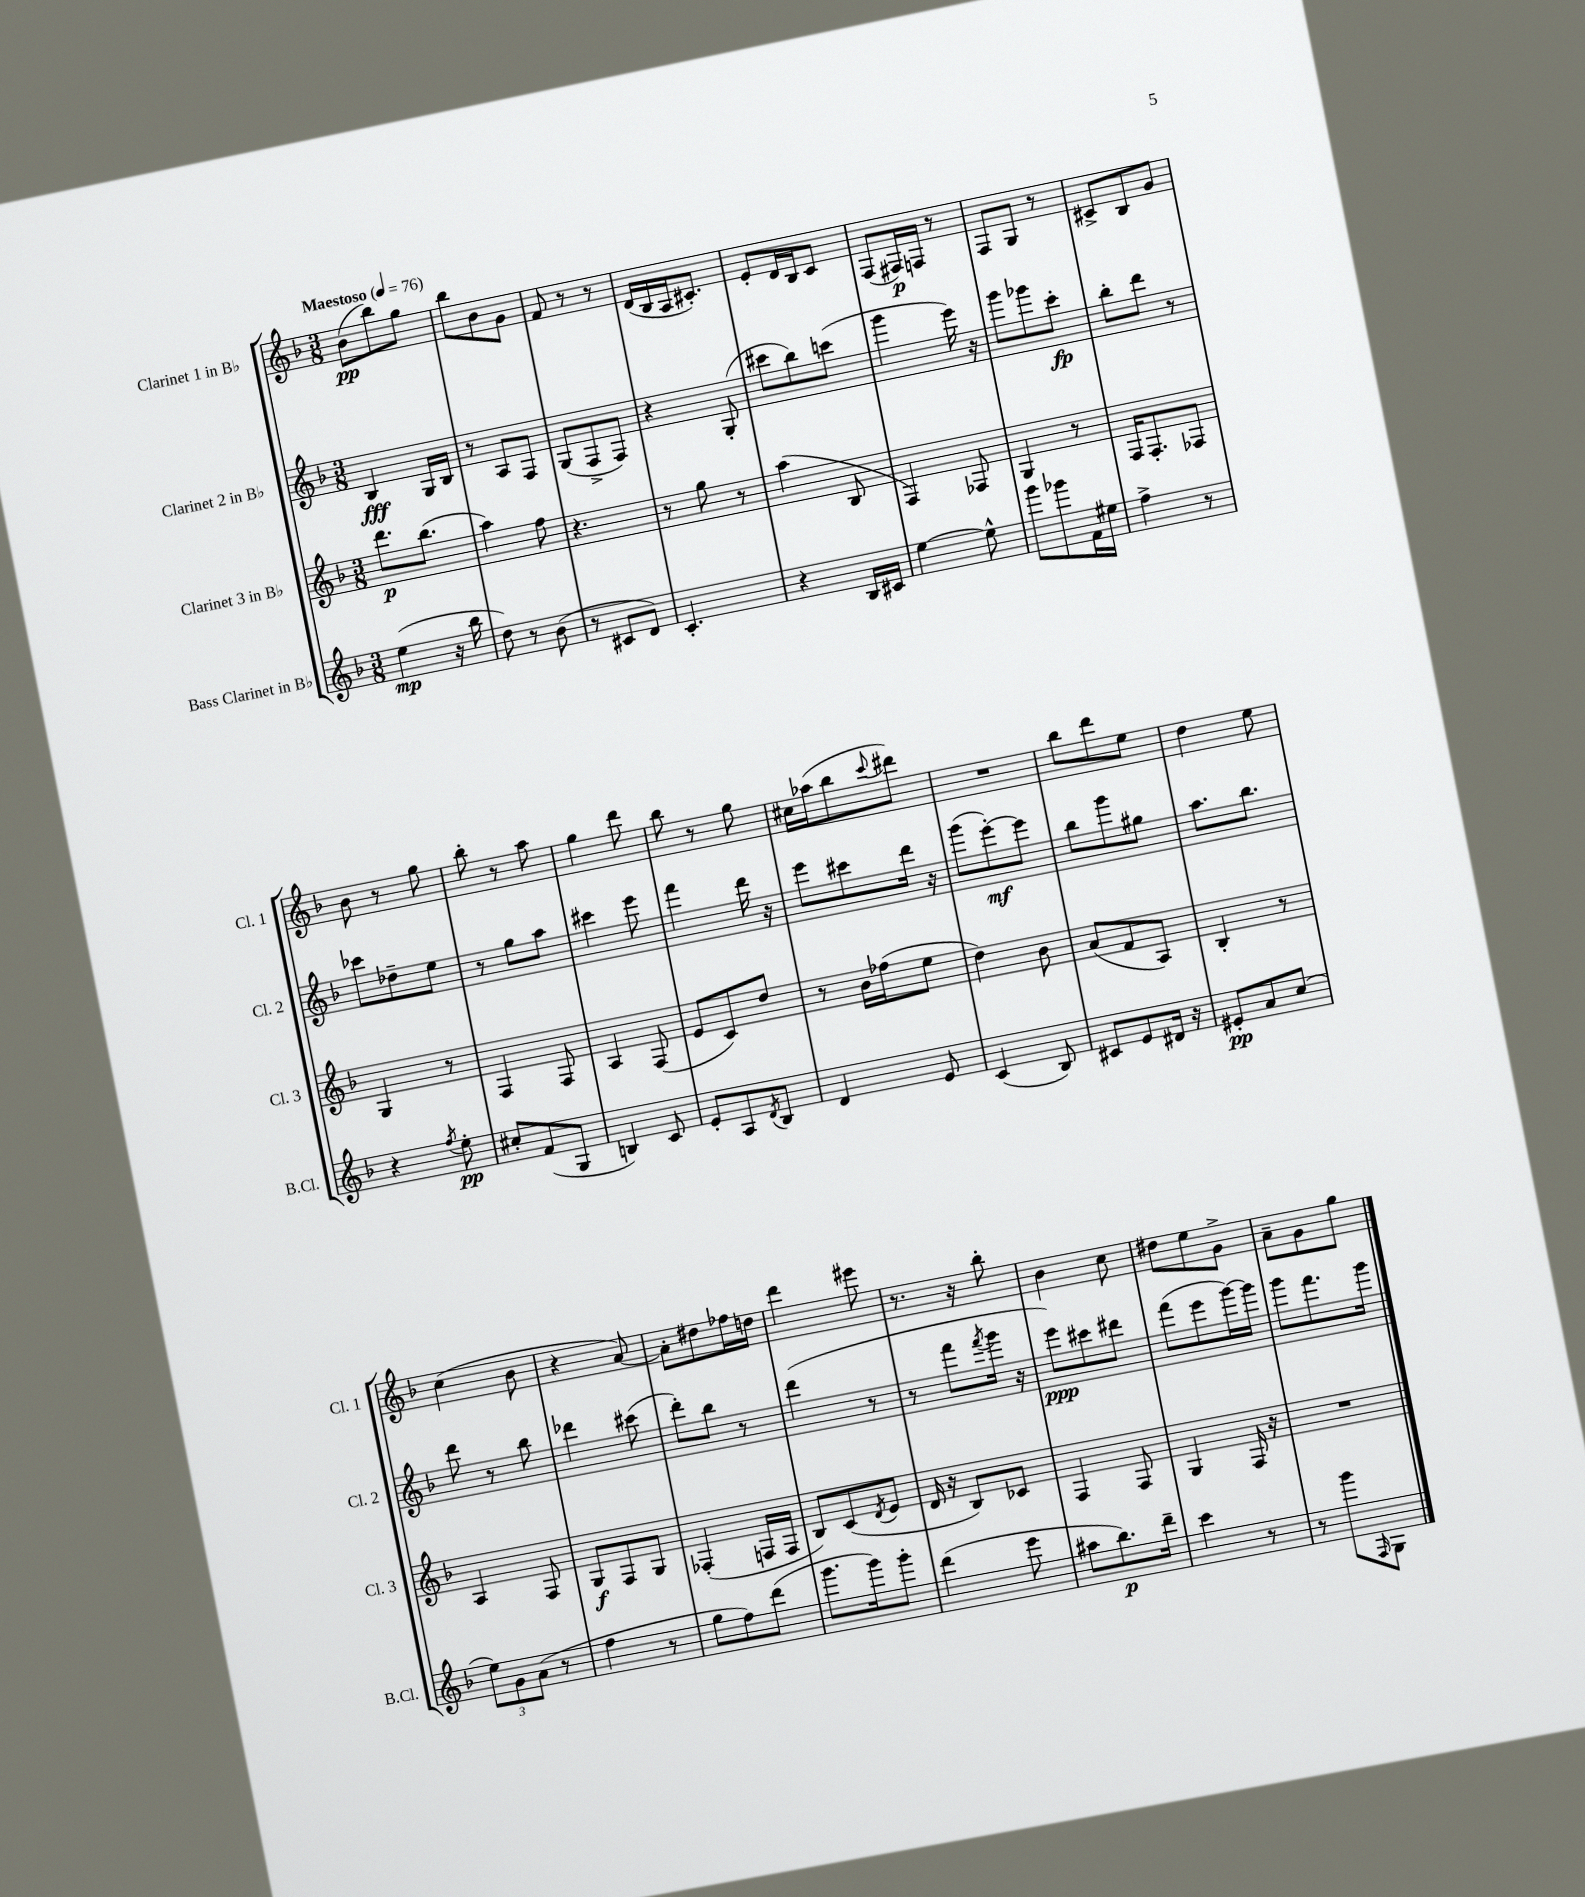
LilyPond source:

<<
\new StaffGroup <<
\new Staff = "s0" \with { instrumentName = "Clarinet 1 in Bb" shortInstrumentName = "Cl. 1" } {
    \clef treble \key f \major \numericTimeSignature \time 3/8 \tempo "Maestoso" 4 = 76
    bes'8\pp( bes''8) g''8 |
    bes''8 bes'8 g'8 |
    f'8 r8 r8 |
    d'16( bes16 a16 cis'8.-.) |
    e'8-. d'16 bes16 c'8 |
    f8( fis16\p) f16 r8 |
    f8 g8 r8 |
    cis'8-> bes8 g'8 |
    bes'8 r8 g''8 |
    bes''8-. r8 a''8 |
    g''4 d'''8 |
    bes''8 r8 g''8 |
    cis''16 aes''16( bes''8 \appoggiatura { c'''8 } dis'''8) |
    R4. |
    bes''8 d'''8 e''8 |
    d''4 e''8 |
    c''4( bes'8 |
    r4 a'8~) |
    a'8-. dis''8 fes''16 d''16 |
    d'''4 eis'''8 |
    r8. r16 bes''8-. |
    bes'4 c''8 |
    dis''8 e''8 g'8-> |
    a'8-- g'8 g''8 \bar "|." |
}
\new Staff = "s1" \with { instrumentName = "Clarinet 2 in Bb" shortInstrumentName = "Cl. 2" } {
    \clef treble \key f \major \numericTimeSignature \time 3/8
    bes4\fff g16 bes16 |
    r8 a8 f8 |
    g8( f8-> f8) |
    r4 g8-.( |
    cis'''8 bes''8) c'''8( |
    g'''4 e'''16) r16 |
    g'''8 ges'''8 c'''8-.\fp |
    bes''8-. d'''8 r8 |
    ces'''8 des''8-- e''8 |
    r8 g''8 a''8 |
    cis'''4 e'''8 |
    f'''4 d'''16 r16 |
    e'''8 cis'''8 d'''16 r16 |
    g'''8( e'''8~-.\mf) e'''8 |
    bes''8 g'''8 gis''8 |
    a''8. bes''8. |
    d'''8 r8 bes''8 |
    des'''4 cis'''8( |
    d'''8-.) bes''8 r8 |
    d'''4( r8 |
    r8 f'''8 \acciaccatura { f'''8 } g'''16 r16 |
    e'''8\ppp) cis'''8 dis'''8 |
    f'''8( e'''8 g'''16~) g'''16 |
    g'''8 f'''8. g'''16 \bar "|." |
}
\new Staff = "s2" \with { instrumentName = "Clarinet 3 in Bb" shortInstrumentName = "Cl. 3" } {
    \clef treble \key f \major \numericTimeSignature \time 3/8
    d'''8.\p bes''8.( |
    a''4) f''8 |
    r4. |
    r8 g''8 r8 |
    a''4( bes8 |
    f4) fes8 |
    g4 r8 |
    f16 f8.-. fes8 |
    g4 r8 |
    f4 f8 |
    a4 f8( |
    e'8 c'8) d''8 |
    r8 bes'16 fes''16( e''8 |
    d''4) bes'8 |
    a'8( f'8 a8) |
    bes4-. r8 |
    a4 f8 |
    g8\f f8 g8 |
    fes4-.( f16 f16 |
    bes8) c'8( \acciaccatura { d'8 } e'8 |
    d'16 r16 bes8) ces'8 |
    f4 f8 |
    g4 f16 r16 |
    R4. \bar "|." |
}
\new Staff = "s3" \with { instrumentName = "Bass Clarinet in Bb" shortInstrumentName = "B.Cl." } {
    \clef treble \key f \major \numericTimeSignature \time 3/8
    e''4\mp( r16 bes''16 |
    d''8) r8 bes'8( |
    r8 cis'8 d'8) |
    c'4.-. |
    r4 bes16 cis'16 |
    e''4~ e''8-^ |
    g'''8 ges'''8 f'16 eis''16 |
    f''4-> r8 |
    r4 \acciaccatura { f''8 } e''8-.\pp |
    cis''8-. f'8( g8 |
    b4) c'8 |
    e'8-. a8 \acciaccatura { d'8 } bes8 |
    d'4 e'8 |
    c'4( bes8) |
    cis'8 e'8 dis'16 r16 |
    eis'8-.\pp a'8 c''8( |
    \tuplet 3/2 { e''8) g'8 a'8( } r8 |
    f''4 r8 |
    g''8 f''8) d'''8( |
    g'''8. g'''16) g'''8-. |
    d'''4( e'''8 |
    ais''8 bes''8.\p) d'''16-- |
    c'''4 r8 |
    r8 g'''8 \grace { f16 } g8 \bar "|." |
}
>>
>>
\layout { \context { \Score \remove "Bar_number_engraver" } }
